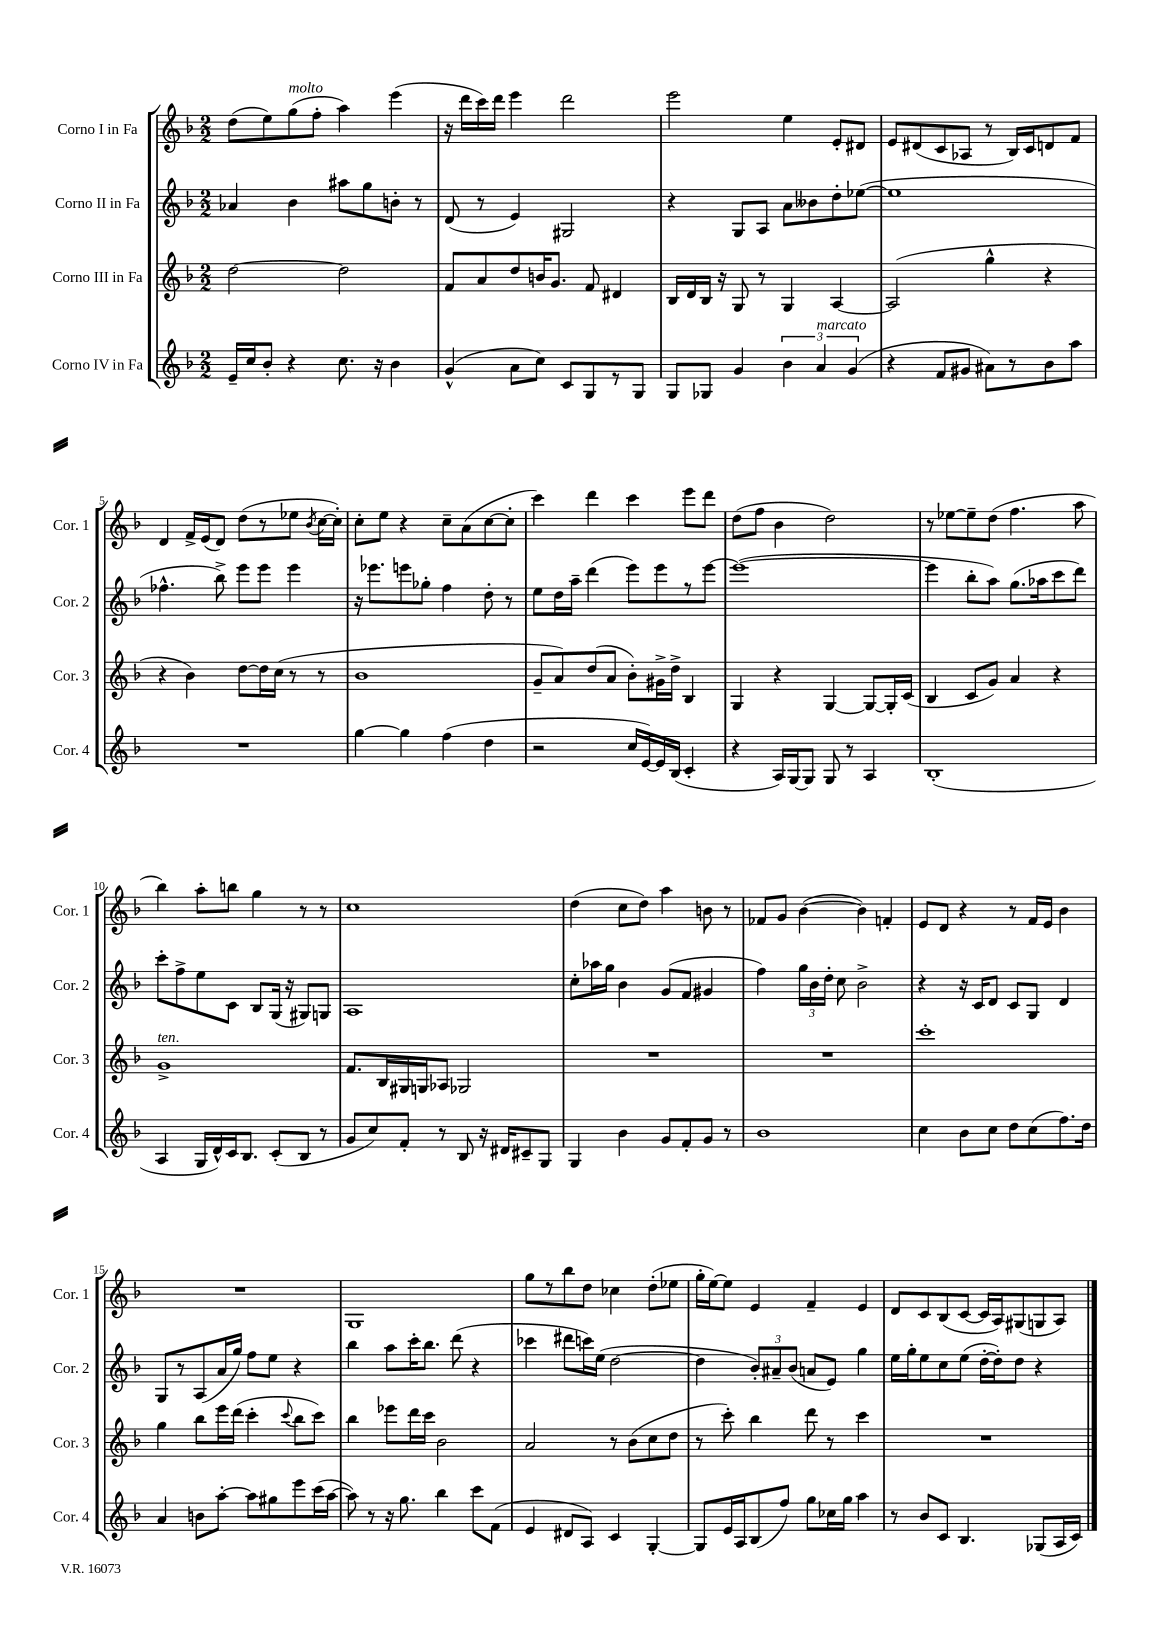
<<
\new StaffGroup <<
\new Staff = "s0" \with { instrumentName = "Corno I in Fa" shortInstrumentName = "Cor. 1" } {
    \clef treble \key f \major \numericTimeSignature \time 2/2
    \autoBeamOff d''8[( e''8) g''8^\markup { \italic "molto" }( f''8]-. a''4) e'''4( |
    r16 d'''16[ c'''16) d'''16] e'''4 d'''2 |
    e'''2 e''4 e'8[-. dis'8] |
    e'8[ dis'8( c'8 aes8] r8 bes16[) c'16 d'8 f'8] |
    d'4 f'16[-> e'16( d'8]) d''8[( r8 ees''8] \acciaccatura { bes'8 } c''16[~ c''16]-.) |
    c''8[-. e''8] r4 c''8[-- a'8( c''8~ c''8]-. |
    c'''4) d'''4 c'''4 e'''8[ d'''8] |
    d''8[( f''8] bes'4 d''2) |
    r8 ees''8[~ ees''8-- d''8]( f''4. a''8 |
    bes''4) a''8[-. b''8] g''4 r8 r8 |
    c''1 |
    d''4( c''8[ d''8]) a''4 b'8 r8 |
    fes'8[ g'8] bes'4~( bes'4) f'4-. |
    e'8[ d'8] r4 r8 f'16[ e'16] bes'4 |
    R1 |
    g1 |
    g''8[ r8 bes''8 d''8] ces''4 d''8[-.( ees''8] |
    g''16[-. e''16~) e''8] e'4 f'4-- e'4 |
    d'8[ c'8 bes8( c'8]~ c'16[ a16) gis8( g8 a8]) \bar "|." |
}
\new Staff = "s1" \with { instrumentName = "Corno II in Fa" shortInstrumentName = "Cor. 2" } {
    \clef treble \key f \major \numericTimeSignature \time 2/2
    \autoBeamOff aes'4 bes'4 ais''8[ g''8 b'8]-. r8 |
    d'8( r8 e'4) gis2 |
    r4 g8[ a8] a'8[ beses'8 d''8-. ees''8]~( |
    ees''1 |
    fes''4.-^ bes''8->) e'''8[ e'''8] e'''4 |
    r16 ees'''8.[ e'''8 ges''8]-. f''4 d''8-. r8 |
    e''8[ d''16 a''16]-- d'''4( e'''8[) e'''8 r8 e'''8]~ |
    e'''1~( |
    e'''4 bes''8[-. a''8]) g''8.[( aes''16 c'''8 d'''8]) |
    c'''8[-. f''8-> e''8 c'8] bes8[ g16]( r16 gis8[) g8] |
    a1 |
    c''8[-. aes''16 g''16] bes'4 g'8[( f'8] gis'4 |
    f''4) \tuplet 3/2 { g''16[ bes'16 d''16]-. } c''8 bes'2-> |
    r4 r16 c'16[ d'8] c'8[ g8] d'4 |
    g8[ r8 a8( a'16 g''16]) f''8[ e''8] r4 |
    bes''4 a''8[ c'''16-. bes''8.] d'''8( r4 |
    ces'''4 dis'''8[ c'''16) e''16]( d''2~ |
    d''4 \tuplet 3/2 { bes'8[-.) ais'8-- bes'8]( } a'8[ e'8]) g''4 |
    e''16[ g''16-. e''8 c''8 e''8]( d''16[~-. d''16-.) d''8] r4 \bar "|." |
}
\new Staff = "s2" \with { instrumentName = "Corno III in Fa" shortInstrumentName = "Cor. 3" } {
    \clef treble \key f \major \numericTimeSignature \time 2/2
    \autoBeamOff d''2~ d''2 |
    f'8[ a'8 d''8 b'16 g'8.] f'8 dis'4 |
    bes16[ d'16 bes16] r16 g8 r8 g4 a4~ |
    a2( g''4-^ r4 |
    r4 bes'4) d''8[~ d''16 c''16]( r8 r8 |
    bes'1 |
    g'8[-- a'8) d''8( a'8] bes'8[-.) gis'16-> d''16]-> bes4 |
    g4 r4 g4~ g8[~ g16-. c'16]( |
    bes4 c'8[ g'8]) a'4 r4 |
    g'1->^\markup { \italic "ten." } |
    f'8.[ bes16 gis16 g16 aes8] ges2 |
    R1 |
    R1 |
    c'''1-. |
    g''4 bes''8[ e'''16 d'''16]( c'''4-. \appoggiatura { c'''8 } bes''8[ c'''8]) |
    bes''4 ees'''8[ d'''16 c'''16] bes'2 |
    a'2 r8 bes'8[( c''8 d''8] |
    r8 c'''8-.) bes''4 d'''8 r8 c'''4 |
    R1 \bar "|." |
}
\new Staff = "s3" \with { instrumentName = "Corno IV in Fa" shortInstrumentName = "Cor. 4" } {
    \clef treble \key f \major \numericTimeSignature \time 2/2
    \autoBeamOff e'16[-- c''16 bes'8]-. r4 c''8. r16 bes'4 |
    g'4-^( a'8[ c''8]) c'8[ g8 r8 g8] |
    g8[ ges8] g'4 \tuplet 3/2 { bes'4 a'4^\markup { \italic "marcato" } g'4( } |
    r4 f'8[ gis'8] ais'8[) r8 bes'8 a''8] |
    R1 |
    g''4~ g''4 f''4( d''4 |
    r2 c''16[ e'16~) e'16 bes16]( c'4-. |
    r4 a16[) g16~ g8] g8 r8 a4 |
    bes1-.( |
    a4 g16[ d'16-^) c'16 bes8.] c'8[-.( bes8] r8 |
    g'8[ c''8) f'8]-. r8 bes8 r16 dis'16[ cis'8-- g8] |
    g4 bes'4 g'8[ f'8-. g'8] r8 |
    bes'1 |
    c''4 bes'8[ c''8] d''8[ c''8( f''8.) d''16] |
    a'4 b'8[ a''8]~-. a''8[ gis''8 e'''8 c'''16( a''16]~ |
    a''8) r8 r16 g''8. bes''4 c'''8[ f'8]( |
    e'4 dis'8[ a8]) c'4 g4~-. |
    g8[ e'16 a16 bes8( f''8]) g''8[ ces''16 g''16] a''4 |
    r8 bes'8[ c'8] bes4. ges8[( a16 c'16]) \bar "|." |
}
>>
>>
